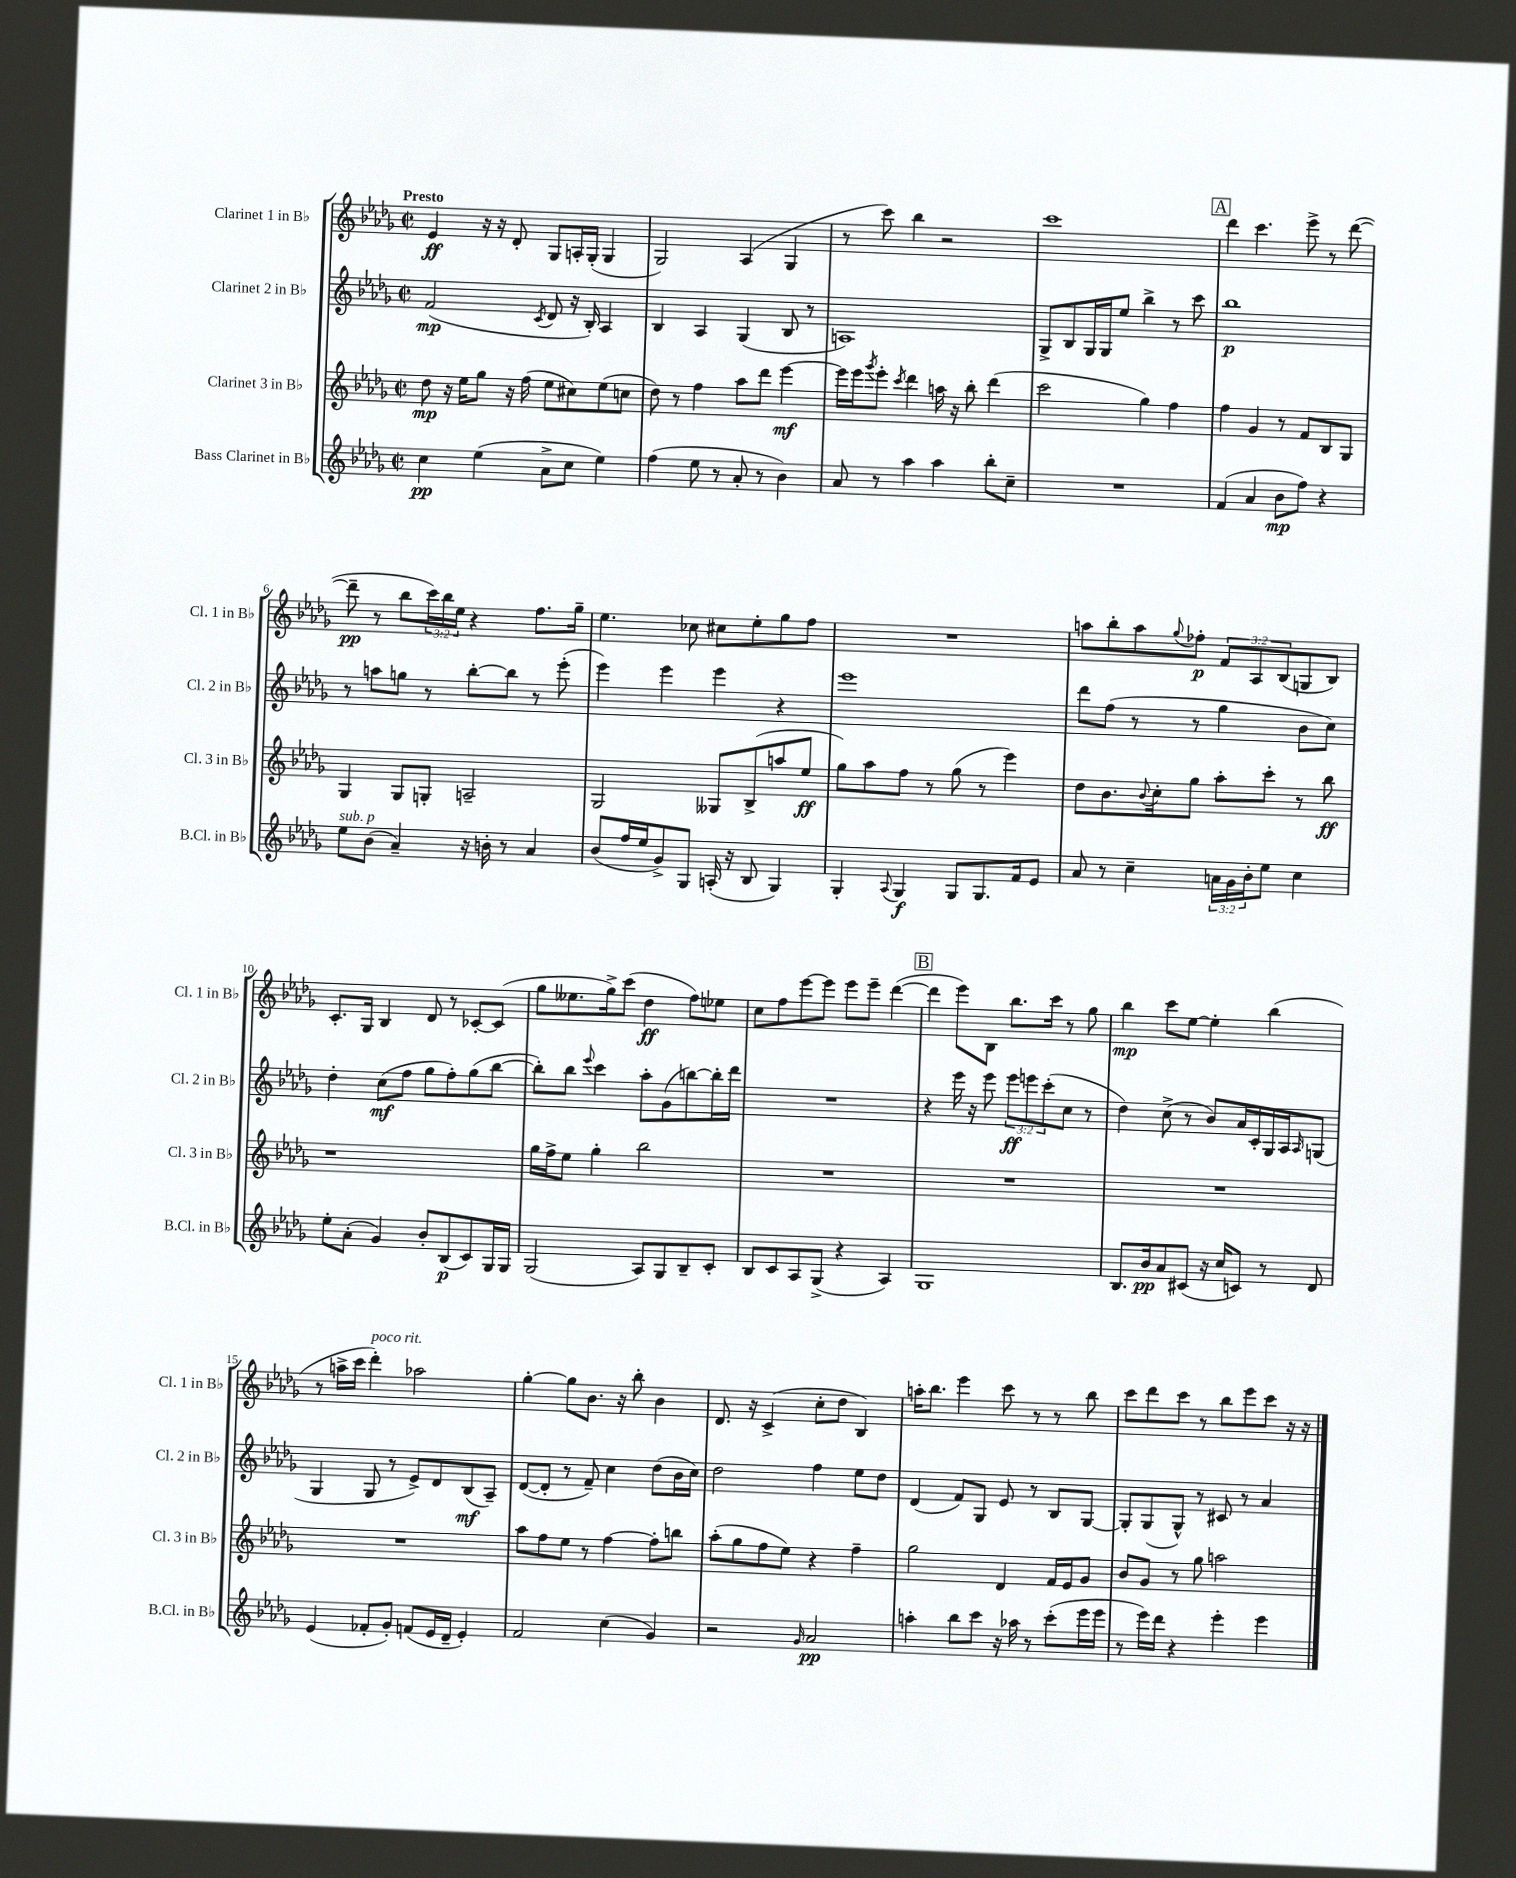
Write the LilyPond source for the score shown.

<<
\new StaffGroup <<
\new Staff = "s0" \with { instrumentName = "Clarinet 1 in Bb" shortInstrumentName = "Cl. 1 in Bb" } {
    \clef treble \key des \major \defaultTimeSignature \time 2/2 \override Staff.TupletNumber.text = #tuplet-number::calc-fraction-text \tempo "Presto"
    ees'4\ff r16 r16 des'8-. ges8 a16-. ges16-.( ges4 |
    ges2) aes4( ges4 |
    r8 c'''8) bes''4 r2 |
    c'''1 |
    \mark \markup { \box "A" } des'''4 c'''4. ees'''8-> r8 des'''8~( |
    des'''8--\pp r8 bes''8 \tuplet 3/2 { c'''16) bes''16 ees''16 } r4 f''8. ges''16-- |
    ees''4. ces''8 cis''8 ees''8-. ges''8 f''8 |
    R1 |
    a''8 bes''8-. a''8 \appoggiatura { ges''8 } fes''8-.\p \tuplet 3/2 { f'8 aes8 bes8( } g8 bes8) |
    c'8.-. ges16 bes4 des'8 r8 ces'8~-. ces'8( |
    ges''8 eeses''8. ges''16->) c'''8( des''4\ff f''8) ees''8 |
    c''8 f''8 ees'''8~ ees'''8 ees'''8 ees'''8-- des'''4~( |
    \mark \markup { \box "B" } des'''4 ees'''8) bes8 bes''8. c'''16 r8 ges''8 |
    bes''4\mp c'''8 ees''8~ ees''4-. bes''4( |
    r8 a''16-> c'''16 des'''4-.^\markup { \italic "poco rit." }) aes''2 |
    ges''4~-. ges''8 bes'8. r16 bes''8-. bes'4 |
    des'8. r16 c'4->( c''8-. des''8 bes4) |
    a''16-. bes''8. ees'''4 c'''8 r8 r8 bes''8 |
    c'''8 des'''8 c'''8 r8 bes''8 ees'''8 c'''8 r16 r16 \bar "|." |
}
\new Staff = "s1" \with { instrumentName = "Clarinet 2 in Bb" shortInstrumentName = "Cl. 2 in Bb" } {
    \clef treble \key des \major \defaultTimeSignature \time 2/2 \override Staff.TupletNumber.text = #tuplet-number::calc-fraction-text
    f'2\mp( \acciaccatura { c'8 } des'8 r16 bes16-.) aes4 |
    bes4 aes4 ges4( bes8 r8 |
    a1) |
    ges8-> bes8 ges16 ges16 ees''8 bes''4-> r8 c'''8 |
    \mark \markup { \box "A" } bes''1\p |
    r8 a''8 g''8 r8 bes''8~-. bes''8 r8 ees'''8-.( |
    ees'''4) ees'''4 ees'''4 r4 |
    ees'''1 |
    des'''8 f''8( r8 r8 ges''4 bes'8 c''8) |
    des''4-. c''8\mf( f''8 ges''8 f''8-.) ges''8( bes''8~ |
    bes''8-.) bes''8 \appoggiatura { ees'''8 } c'''4 aes''8-. ges'8( b''8~) b''16-. des'''16 |
    R1 |
    \mark \markup { \box "B" } r4 ees'''16 r16 ees'''8 \tuplet 3/2 { ees'''8\ff e'''8 c'''8-.( } c''8 r8 |
    des''4) c''8->( r8 bes'8) aes'16 c'16-. ges16 aes16 \grace { aes16 } g8( |
    ges4 ges8 r8 ees'8->) des'8 bes8\mf( aes8--) |
    des'8~( des'8-. r8 f'8--) c''4 des''8( bes'16 c''16) |
    des''2 f''4 ees''8 des''8 |
    des'4( f'8) ges8 ees'8 r8 bes8 ges8~ |
    ges8-. ges8( ges8-^) r8 cis'8 r8 aes'4 \bar "|." |
}
\new Staff = "s2" \with { instrumentName = "Clarinet 3 in Bb" shortInstrumentName = "Cl. 3 in Bb" } {
    \clef treble \key des \major \defaultTimeSignature \time 2/2
    des''8\mp r16 ees''16 ges''8 r16 f''16( ees''8 cis''8) ees''8( c''8 |
    des''8) r8 f''4 aes''8 des'''8 ees'''4~\mf |
    ees'''16 ees'''16 \acciaccatura { ges'''8 } ees'''8-. \acciaccatura { c'''8 } des'''4 a''16 r16 bes''8-. des'''4( |
    c'''2 ges''4) f''4 |
    \mark \markup { \box "A" } f''4 ges'4 r8 f'8 bes8 ges8 |
    ges4 ges8 g8-. a2-- |
    ges2 geses8 bes8->( a''8 ees''8\ff |
    ges''8) aes''8 f''8 r8 ges''8( r8 ees'''4) |
    des''8 bes'8. \appoggiatura { bes'8 } c''16-. ges''8 aes''8-. c'''8-. r8 bes''8\ff |
    r1 |
    ges''16 f''16-> ees''8 ges''4-. bes''2 |
    R1 |
    \mark \markup { \box "B" } R1 |
    R1 |
    R1 |
    aes''8 f''8 ees''8 r8 f''4~ f''8-. b''8 |
    aes''8-.( ges''8 f''8 ees''8) r4 f''4-- |
    ges''2 des'4 f'16 ees'16 ges'8 |
    bes'8 ges'8 r8 ges''8 a''2 \bar "|." |
}
\new Staff = "s3" \with { instrumentName = "Bass Clarinet in Bb" shortInstrumentName = "B.Cl. in Bb" } {
    \clef treble \key des \major \defaultTimeSignature \time 2/2 \override Staff.TupletNumber.text = #tuplet-number::calc-fraction-text
    c''4\pp ees''4( aes'8-> c''8 ees''4) |
    f''4( ees''8 r8 aes'8-. r8 bes'4) |
    aes'8 r8 aes''4 aes''4 bes''8-. c''8-- |
    R1 |
    \mark \markup { \box "A" } f'4( aes'4 bes'8\mp f''8) r4 |
    ees''8^\markup { \italic "sub. p" } bes'8( aes'4--) r16 b'16-. r8 aes'4 |
    bes'8( f''16 ees''16 ges'8->) ges8 a16-.( r16 bes8 ges4) |
    ges4-. \appoggiatura { aes8 } ges4\f ges8 ges8. f'16 ees'8 |
    aes'8 r8 c''4-- \tuplet 3/2 { a'16 ges'16 bes'16-. } ees''8 c''4 |
    ees''8-. aes'8-.( ges'4) bes'8-. bes8\p( c'8) ges16 ges16 |
    ges2( aes8) ges8 bes8-- c'8-. |
    bes8 c'8 aes8 ges8->( r4 aes4) |
    \mark \markup { \box "B" } ges1 |
    bes8. bes'16\pp aes'8 cis'8( r16 c''16 c'8) r8 des'8 |
    ees'4( fes'8-. ges'8-.) f'8( ees'16 des'16-- ees'4-.) |
    f'2 c''4( ges'4) |
    r2 \grace { ges'16 } aes'2\pp |
    a''4-. bes''8 c'''8 r16 aes''16 r8 c'''8-.( ees'''16 ees'''16 |
    r8 ees'''16) des'''16 r4 ees'''4-. ees'''4 \bar "|." |
}
>>
>>
